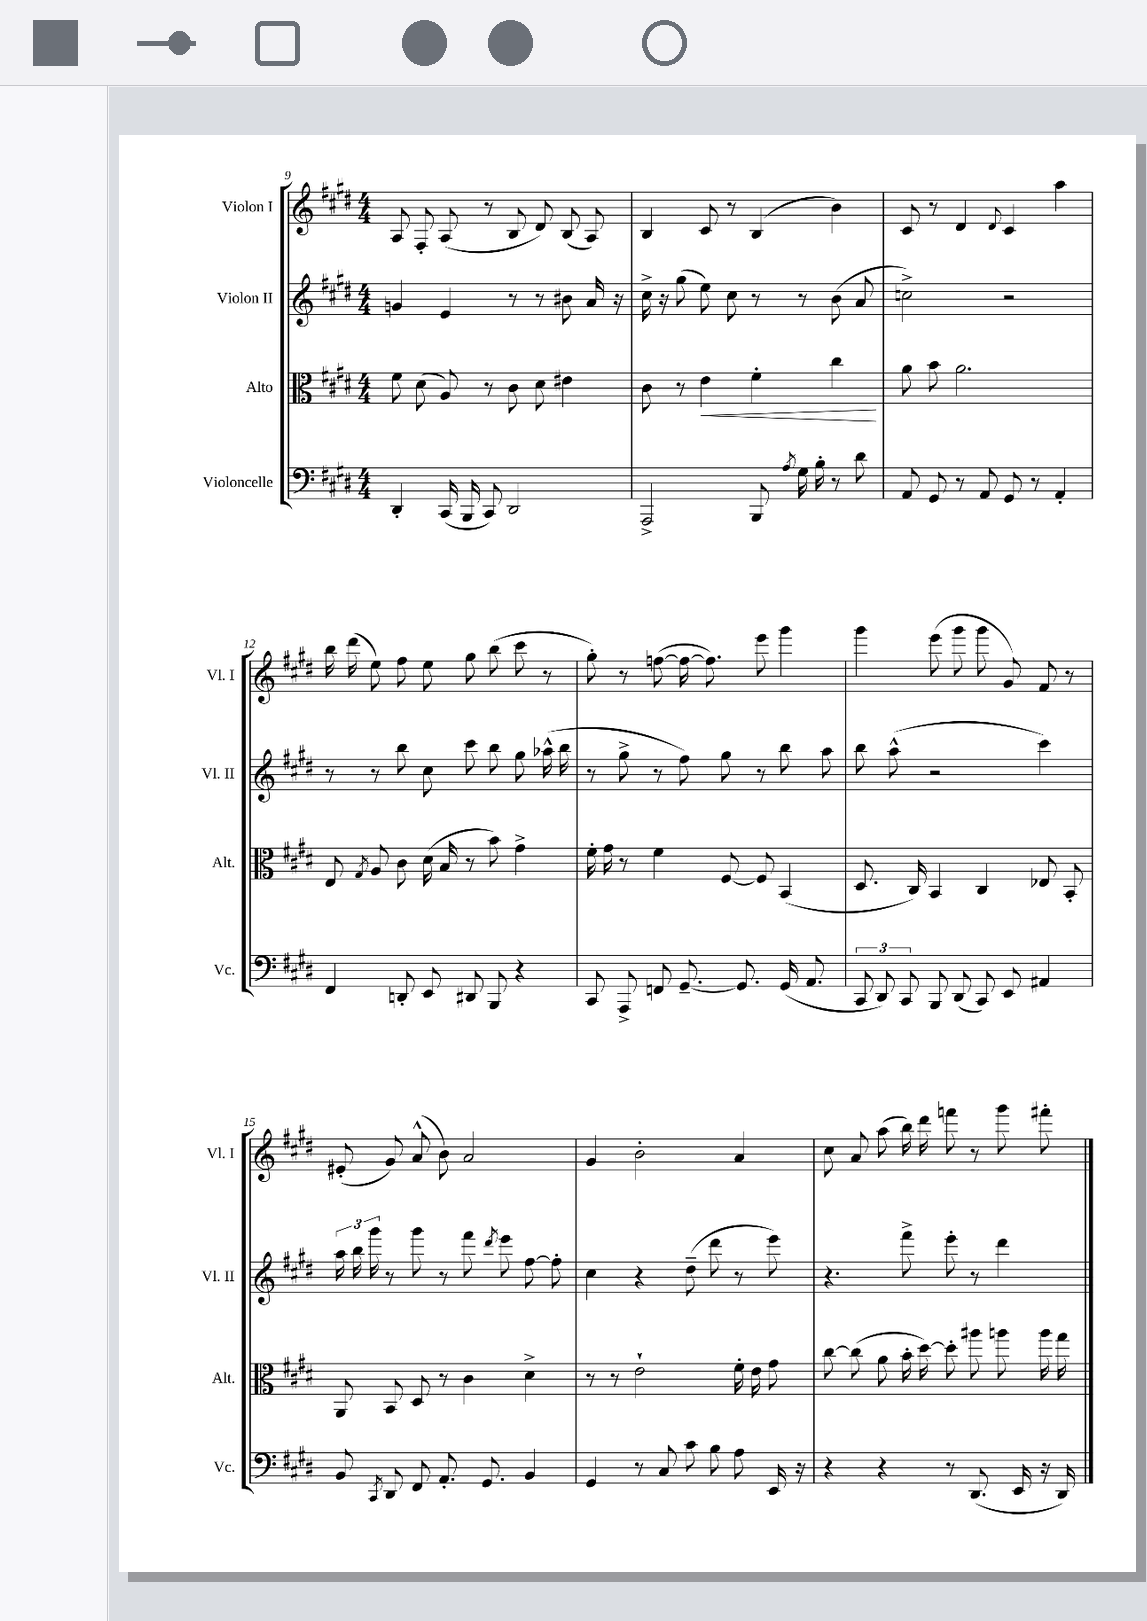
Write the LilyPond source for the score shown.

<<
\new StaffGroup <<
\new Staff = "s0" \with { instrumentName = "Violon I" shortInstrumentName = "Vl. I" } {
    \clef treble \key e \major \numericTimeSignature \time 4/4
    \autoBeamOff a8 fis8-. a8( r8 b8 dis'8) b8( a8) |
    b4 cis'8 r8 b4( b'4) |
    cis'8 r8 dis'4 \appoggiatura { dis'8 } cis'4 a''4 |
    b''16 dis'''16( e''8) fis''8 e''8 gis''8 b''8( cis'''8 r8 |
    gis''8-.) r8 f''8~( f''16~ f''8.) e'''8 gis'''4 |
    gis'''4 e'''8( gis'''8 gis'''8 gis'8) fis'8 r8 |
    eis'8-.( gis'8) a'8-^( b'8) a'2 |
    gis'4 b'2-. a'4 |
    cis''8 a'8 a''8( b''16) dis'''16 f'''8 r8 gis'''8 fis'''8-. \bar "|." |
}
\new Staff = "s1" \with { instrumentName = "Violon II" shortInstrumentName = "Vl. II" } {
    \clef treble \key e \major \numericTimeSignature \time 4/4
    \autoBeamOff g'4 e'4 r8 r8 bis'8 a'16 r16 |
    cis''16-> r16 gis''8( e''8) cis''8 r8 r8 b'8( a'8 |
    c''2->) r2 |
    r8 r8 b''8 cis''8 cis'''8 b''8 gis''8 aes''16-^( b''16 |
    r8 gis''8-> r8 fis''8) gis''8 r8 b''8 a''8 |
    b''8 a''8-^( r2 cis'''4) |
    \tuplet 3/2 { a''16 b''16 gis'''16 } r8 gis'''8 r8 fis'''8 \acciaccatura { dis'''8 } e'''8 fis''8~ fis''8-. |
    cis''4 r4 dis''8--( dis'''8 r8 e'''8) |
    r4. fis'''8-> e'''8-. r8 dis'''4 \bar "|." |
}
\new Staff = "s2" \with { instrumentName = "Alto" shortInstrumentName = "Alt." } {
    \clef alto \key e \major \numericTimeSignature \time 4/4
    \autoBeamOff fis'8 dis'8( a8) r8 cis'8 dis'8 eis'4 |
    cis'8 r8 e'4\< fis'4-. cis''4\! |
    a'8 b'8 a'2. |
    e8 \acciaccatura { gis8 } a8 cis'8 dis'16( b16 r8 b'8) gis'4-> |
    fis'16-. gis'16 r8 fis'4 fis8~ fis8 b,4( |
    dis8. cis16) b,4 cis4 ees8 b,8-. |
    a,8 b,8 dis8 r8 cis'4 dis'4-> |
    r8 r8 e'2-! fis'16-. e'16 gis'8 |
    cis''8~ cis''8( a'8 b'16-. dis''16~) dis''8-. ais''8 a''8 a''16 gis''16 \bar "|." |
}
\new Staff = "s3" \with { instrumentName = "Violoncelle" shortInstrumentName = "Vc." } {
    \clef bass \key e \major \numericTimeSignature \time 4/4
    \autoBeamOff dis,4-. cis,16( b,,16 cis,8) dis,2 |
    a,,2-> b,,8 \acciaccatura { a8 } gis16 b16-. r8 dis'8 |
    a,8 gis,8 r8 a,8 gis,8 r8 a,4-. |
    fis,4 d,8-. e,8 dis,8 b,,8 r4 |
    cis,8 a,,8-> f,8 gis,8.~-- gis,8. gis,16( a,8. |
    \tuplet 3/2 { cis,8 dis,8) cis,8 } b,,8 dis,8( cis,8) e,8 ais,4 |
    b,8 \acciaccatura { cis,8 } dis,8 fis,8 a,8.-. gis,8. b,4 |
    gis,4 r8 cis8 cis'8 b8 a8 e,16 r16 |
    r4 r4 r8 dis,8.( e,16 r16 dis,16) \bar "|." |
}
>>
>>
\layout { \context { \Score currentBarNumber = #9 } }
